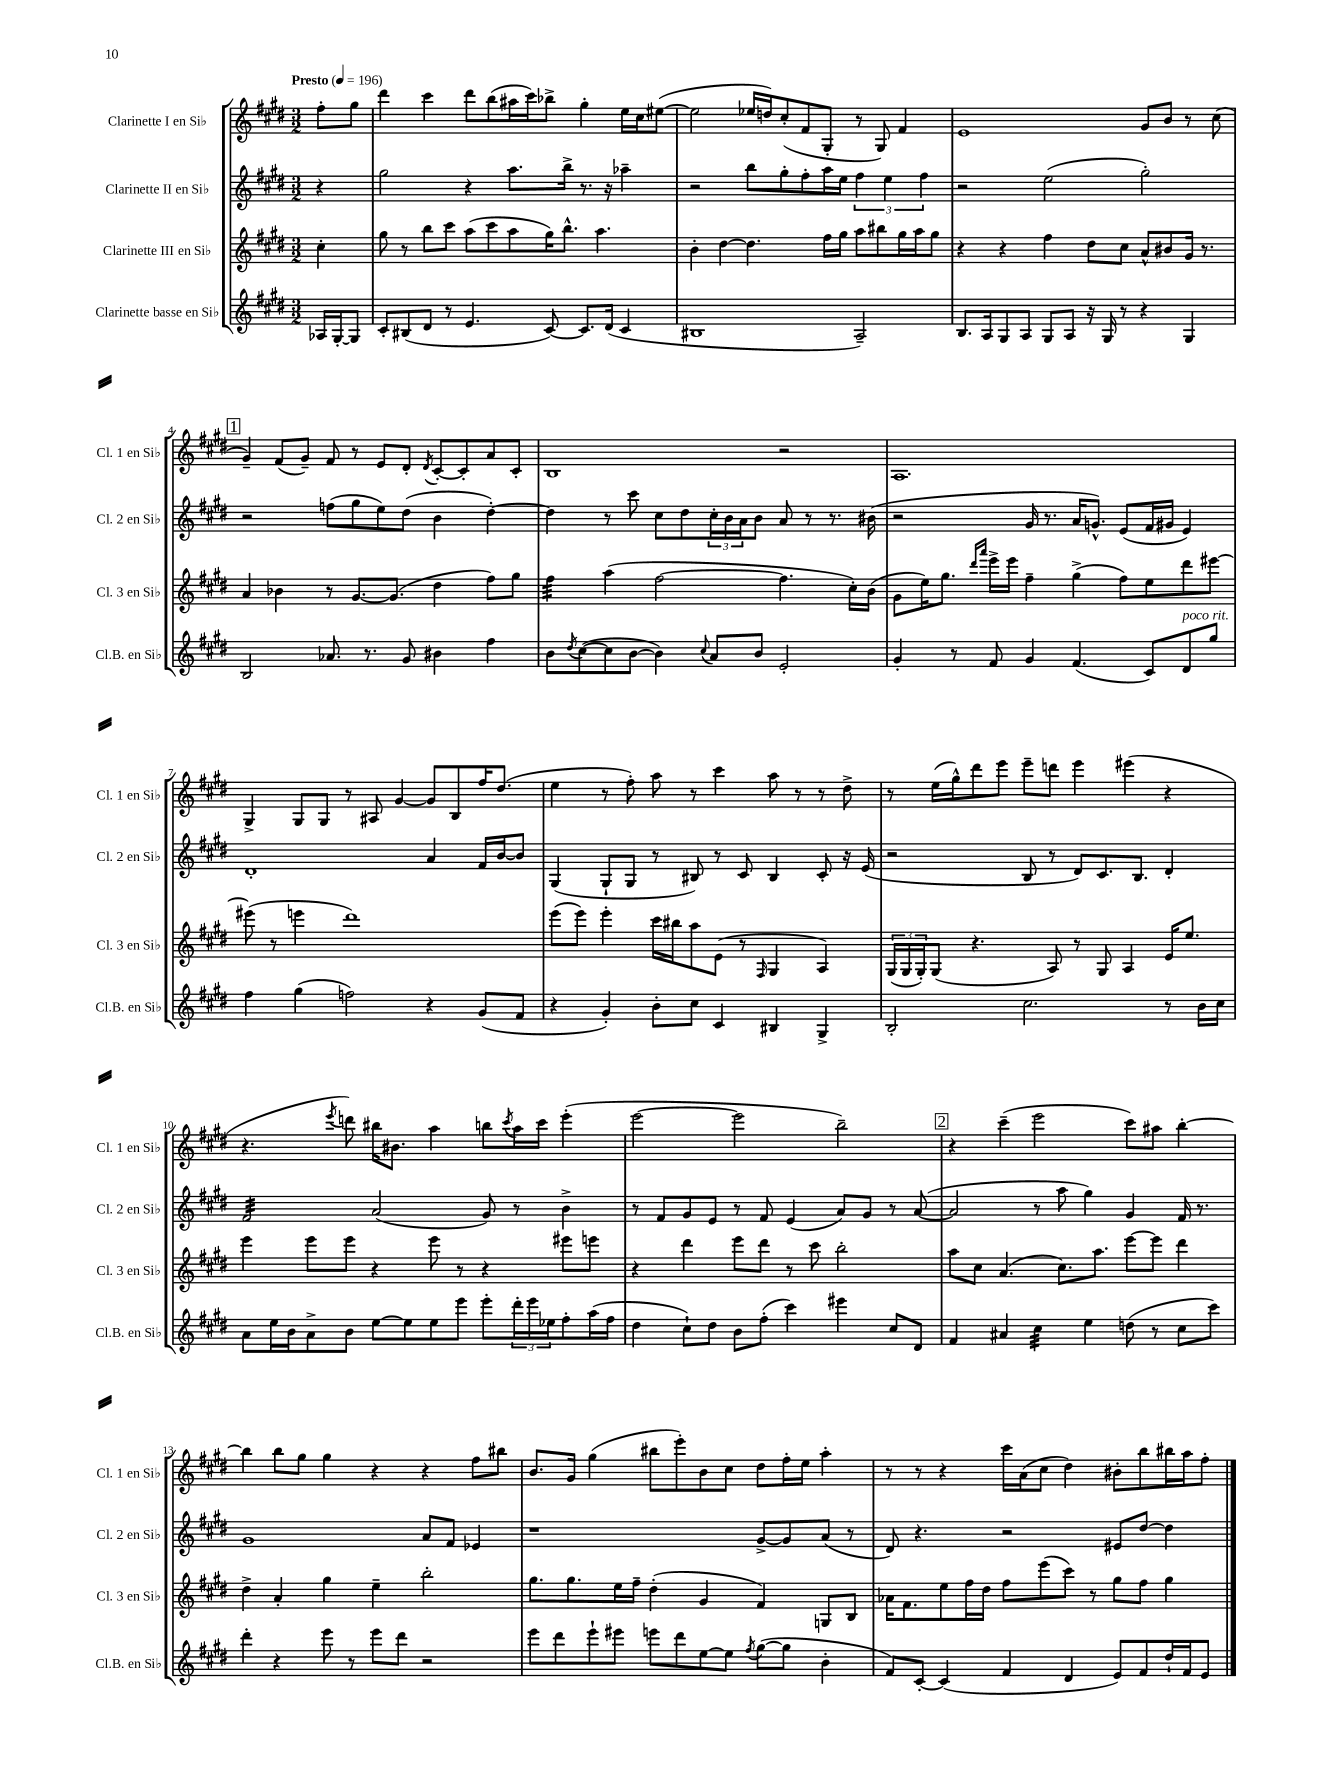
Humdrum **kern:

**kern	**kern	**kern	**kern
*staff4	*staff3	*staff2	*staff1
*clefG2	*clefG2	*clefG2	*clefG2
*k[f#c#g#d#]	*k[f#c#g#d#]	*k[f#c#g#d#]	*k[f#c#g#d#]
*M3/2	*M3/2	*M3/2	*M3/2
*MM196	*MM196	*MM196	*MM196
16A-/LL	4cc#'\	4r	8ff#'\L
[16G#'/J	.	.	.
8G#/]J	.	.	8gg#\J
=	=	=	=
8c#'/L	8gg#\	2gg#\	4ddd#\
(8B#/	8r	.	.
8d#/J	8bb\L	.	4ccc#\
8r	8ccc#\J	.	.
4.e/	(8aa\L	4r	8ddd#\L
.	8ccc#\	.	(8bb\
.	8aa\	8.aa\L	16aa#\L
.	.	.	16ccc#\J)
[8c#/)	16gg#\K)	.	8bb-^\J
.	8.bb^^\J	16bb^\Jk	.
8.c#/]L	.	8.r	4gg#'\
.	4.aa\	.	.
(16d#/Jk	.	16r	.
4c#/	.	4aa-~\	16ee\LL
.	.	.	16cc#\J
.	.	.	([8ee#\J
=	=	=	=
1B#	4b'\	2r	2ee#\]
.	[4dd#\	.	.
.	4.dd#\]	8bb\L	16ee-/LL
.	.	.	16dd/J)
.	.	8gg#'\	(8cc#'/
.	.	8ff#'\	8f#/
.	16ff#\LL	16aa\L	8G#'/J
.	16gg#\JJ	16ee\JJ	.
2A~/)	8aa\L	6ff#\	8r
.	8bb#\	.	8G#/)
.	.	6ee\	.
.	16gg#\L	.	4f#/
.	16aa\J	.	.
.	.	6ff#\	.
.	8gg#\J	.	.
=	=	=	=
8.B/L	4r	2r	1e
16A/k	.	.	.
8G#/	4r	.	.
8A/J	.	.	.
8G#/L	4ff#\	(2ee\	.
8A/J	.	.	.
16r	8dd#\L	.	.
16G#/	.	.	.
8r	8cc#\J	.	.
4r	8a^^/L	2gg#'\)	8g#/L
.	8b#/	.	8b/J
4G#/	16g#/Jk	.	8r
.	8.r	.	.
.	.	.	(8cc#\
=	=	=	=
2B/	4a/	2r	4g#~/)
.	4b-\	.	(8f#/L
.	.	.	8g#~/J)
8.a-/	8r	(8ff\L	8f#/
.	[8.g#/L	8gg#\	8r
8.r	.	.	.
.	.	8ee\)	8e/L
.	(8.g#/]J	.	.
8g#/	.	(8dd#\J	8d#'/J
.	.	.	8qd#/
4b#\	4dd#\	4b\	[8c#'/L
.	.	.	8c#'/]
4ff#\	8ff#\L)	[4dd#'\)	8a/
.	8gg#\J	.	8c#'/J
=	=	=	=
8b\L	4ff#\	4dd#\]	1B
8qdd#/	.	.	.
([8cc#\	.	.	.
8cc#\]	(4aa\	8r	.
[8b\J	.	8ccc#\	.
4b\])	[2ff#\	8cc#\L	.
.	.	8dd#\	.
8qqcc#/	.	.	.
8a/L	.	24cc#'\L	.
.	.	24b\	.
.	.	24a\J	.
8b/J	.	8b\J	.
2e'/	4.ff#\]	8a/	2r
.	.	8r	.
.	.	8.r	.
.	16cc#'\LL)	.	.
.	(16b\JJ	(16b#\	.
=	=	=	=
4g#'/	8g#\L	2r	1.A
.	16ee\K)	.	.
.	8.gg#\J	.	.
8r	.	.	.
.	16qqddd#/LL	.	.
.	16qqaaa/JJ	.	.
8f#/	16eee^\LL	.	.
.	16eee\JJ	.	.
4g#/	4ff#~\	16g#/	.
.	.	8.r	.
(4.f#/	(4gg#^\	16a/LK	.
.	.	8.g^^/J)	.
.	8ff#\L)	(8e/L	.
8c#/L)	8ee\	16f#/L	.
.	.	16g#/JJ	.
8d#/	8ddd#\	4e/)	.
8gg#/J	[8eee#\J	.	.
=	=	=	=
4ff#\	(8eee#\]	1d#'	4G#^/
.	8r	.	.
(4gg#\	4eee\	.	8G#/L
.	.	.	8G#/J
2ff\)	1ddd#)	.	8r
.	.	.	8A#/
.	.	.	[4g#/
4r	.	4a/	8g#/]L
.	.	.	8B/
(8g#/L	.	16f#/LL	16ff#/K
.	.	[16b/J	(8.dd#/J
8f#/J	.	8b/]J	.
=	=	=	=
4r	(8eee\L	(4G#/	4ee\
.	8eee\J)	.	.
4g#'/)	4eee'\	8G#`/L	8r
.	.	8G#/J	8ff#'\)
8b'\L	16ccc#\LL	8r	8aa\
.	16bb#\J	.	.
8cc#\J	8aa\	8B#/)	8r
4c#/	(8e\J	8r	4ccc#\
.	8r	8c#/	.
.	16qqF#/	.	.
4B#/	4G#/	4B#/	8aa\
.	.	.	8r
4G#^/	4A/)	8c#'/	8r
.	.	16r	8dd#^\
.	.	(16e/	.
=	=	=	=
2B'/	(24G#/LL	2r	8r
.	24G#/	.	.
.	24G#'/J)	.	.
.	(8G#/J	.	(16ee\LL
.	.	.	16gg#^^\J)
.	4.r	.	8ddd#\
.	.	.	8eee\J
2.cc#\	.	8B/	8eee~\L
.	8A/)	8r	8ddd\J
.	8r	8d#/L)	4eee\
.	8G#/	8.c#/	.
.	4A/	.	(4eee#\
.	.	8.B/J	.
8r	16e/LK	4d#'/	4r
.	8.ee/J	.	.
16b\LL	.	.	.
16cc#\JJ	.	.	.
=	=	=	=
8a\L	4eee\	2f#/	4.r
16ee\L	.	.	.
16b\J	.	.	.
8a^\	8eee\L	.	.
.	.	.	8qeee/
8b\J	8eee\J	.	8ddd\)
[8ee\L	4r	(2a/	16bb#\LK
.	.	.	8.b#\J
8ee\]	.	.	.
8ee\	8eee\	.	4aa\
8eee\J	8r	.	.
8eee'\L	4r	8g#/)	8bb\L
.	.	.	8qccc#/
24ddd#'\L	.	8r	16aa\L
24eee\	.	.	.
.	.	.	16ccc#\JJ
24ee-\J	.	.	.
8ff#'\	8eee#\L	4b^\	(4eee'\
(16aa\L	8eee\J	.	.
16ff#\JJ	.	.	.
=	=	=	=
4dd#\	4r	8r	[2eee\
.	.	8f#/L	.
8cc#`\L)	4ddd#\	8g#/	.
8dd#\J	.	8e/J	.
8b\L	8eee\L	8r	2eee\]
(8ff#'\J	8ddd#\J	8f#/	.
4ccc#\)	8r	(4e/	.
.	8ccc#\	.	.
4eee#\	2bb'\	8a/L)	2bb~\)
.	.	8g#/J	.
8cc#/L	.	8r	.
8d#/J	.	([8a/	.
=	=	=	=
4f#/	8aa\L	2a/]	4r
.	8cc#\J	.	.
4a#/	(4.a/	.	(4ccc#~\
4cc#\	.	8r	2eee\
.	8.cc#\L)	8aa\	.
4ee\	.	4gg#\)	.
.	8.aa\J	.	.
(8dd\	[8eee\L	4g#/	8ccc#\L)
8r	8eee\]J	.	8aa#\J
8cc#\L	4ddd#\	16f#/	[4bb'\
.	.	8.r	.
8ccc#\J)	.	.	.
=	=	=	=
4ddd#'\	4dd#^\	1g#	4bb\]
4r	4a'/	.	8bb\L
.	.	.	8gg#\J
8eee\	4gg#\	.	4gg#\
8r	.	.	.
8eee\L	4ee~\	.	4r
8ddd#\J	.	.	.
2r	2bb'\	8a/L	4r
.	.	8f#/J	.
.	.	4e-/	8ff#\L
.	.	.	8bb#\J
=	=	=	=
8eee\L	8.gg#\L	1r	8.b/L
8ddd#\	.	.	.
.	8.gg#\	.	16g#/Jk
8eee`\	.	.	(4gg#\
8eee#\J	16ee\L	.	.
.	16ff#~\JJ	.	.
8eee\L	(4dd#'\	.	8bb#\L
8ddd#\	.	.	8eee'\)
[8ee\	4g#/	.	8b\
8ee\]J	.	.	8cc#\J
8qff#/	.	.	.
([8gg#\L	4f#/)	[8g#^/L	8dd#\L
8gg#\]J	.	8g#/]	16ff#'\L
.	.	.	16ee\JJ
4b'\	8G/L	(8a/J	4aa'\
.	8B/J	8r	.
=	=	=	=
8f#/L)	16a-\LK	8d#/)	8r
.	8.f#\	.	.
[8c#'/J	.	4.r	8r
(4c#/]	8ee\	.	4r
.	16ff#\L	.	.
.	16dd#\JJ	.	.
4f#/	8ff#\L	2r	16ccc#\LL
.	.	.	(16a\J
.	(8eee\	.	8cc#\J
4d#/	8ccc#\J)	.	4dd#\)
.	8r	.	.
8e/L)	8gg#\L	8e#/L	8b#'\L
8f#/	8ff#\J	[8dd#/J	8bb\
16dd#`/L	4gg#\	4dd#\]	16bb#\L
16f#/J	.	.	16aa\J
8e/J	.	.	8ff#'\J
==	==	==	==
*-	*-	*-	*-
